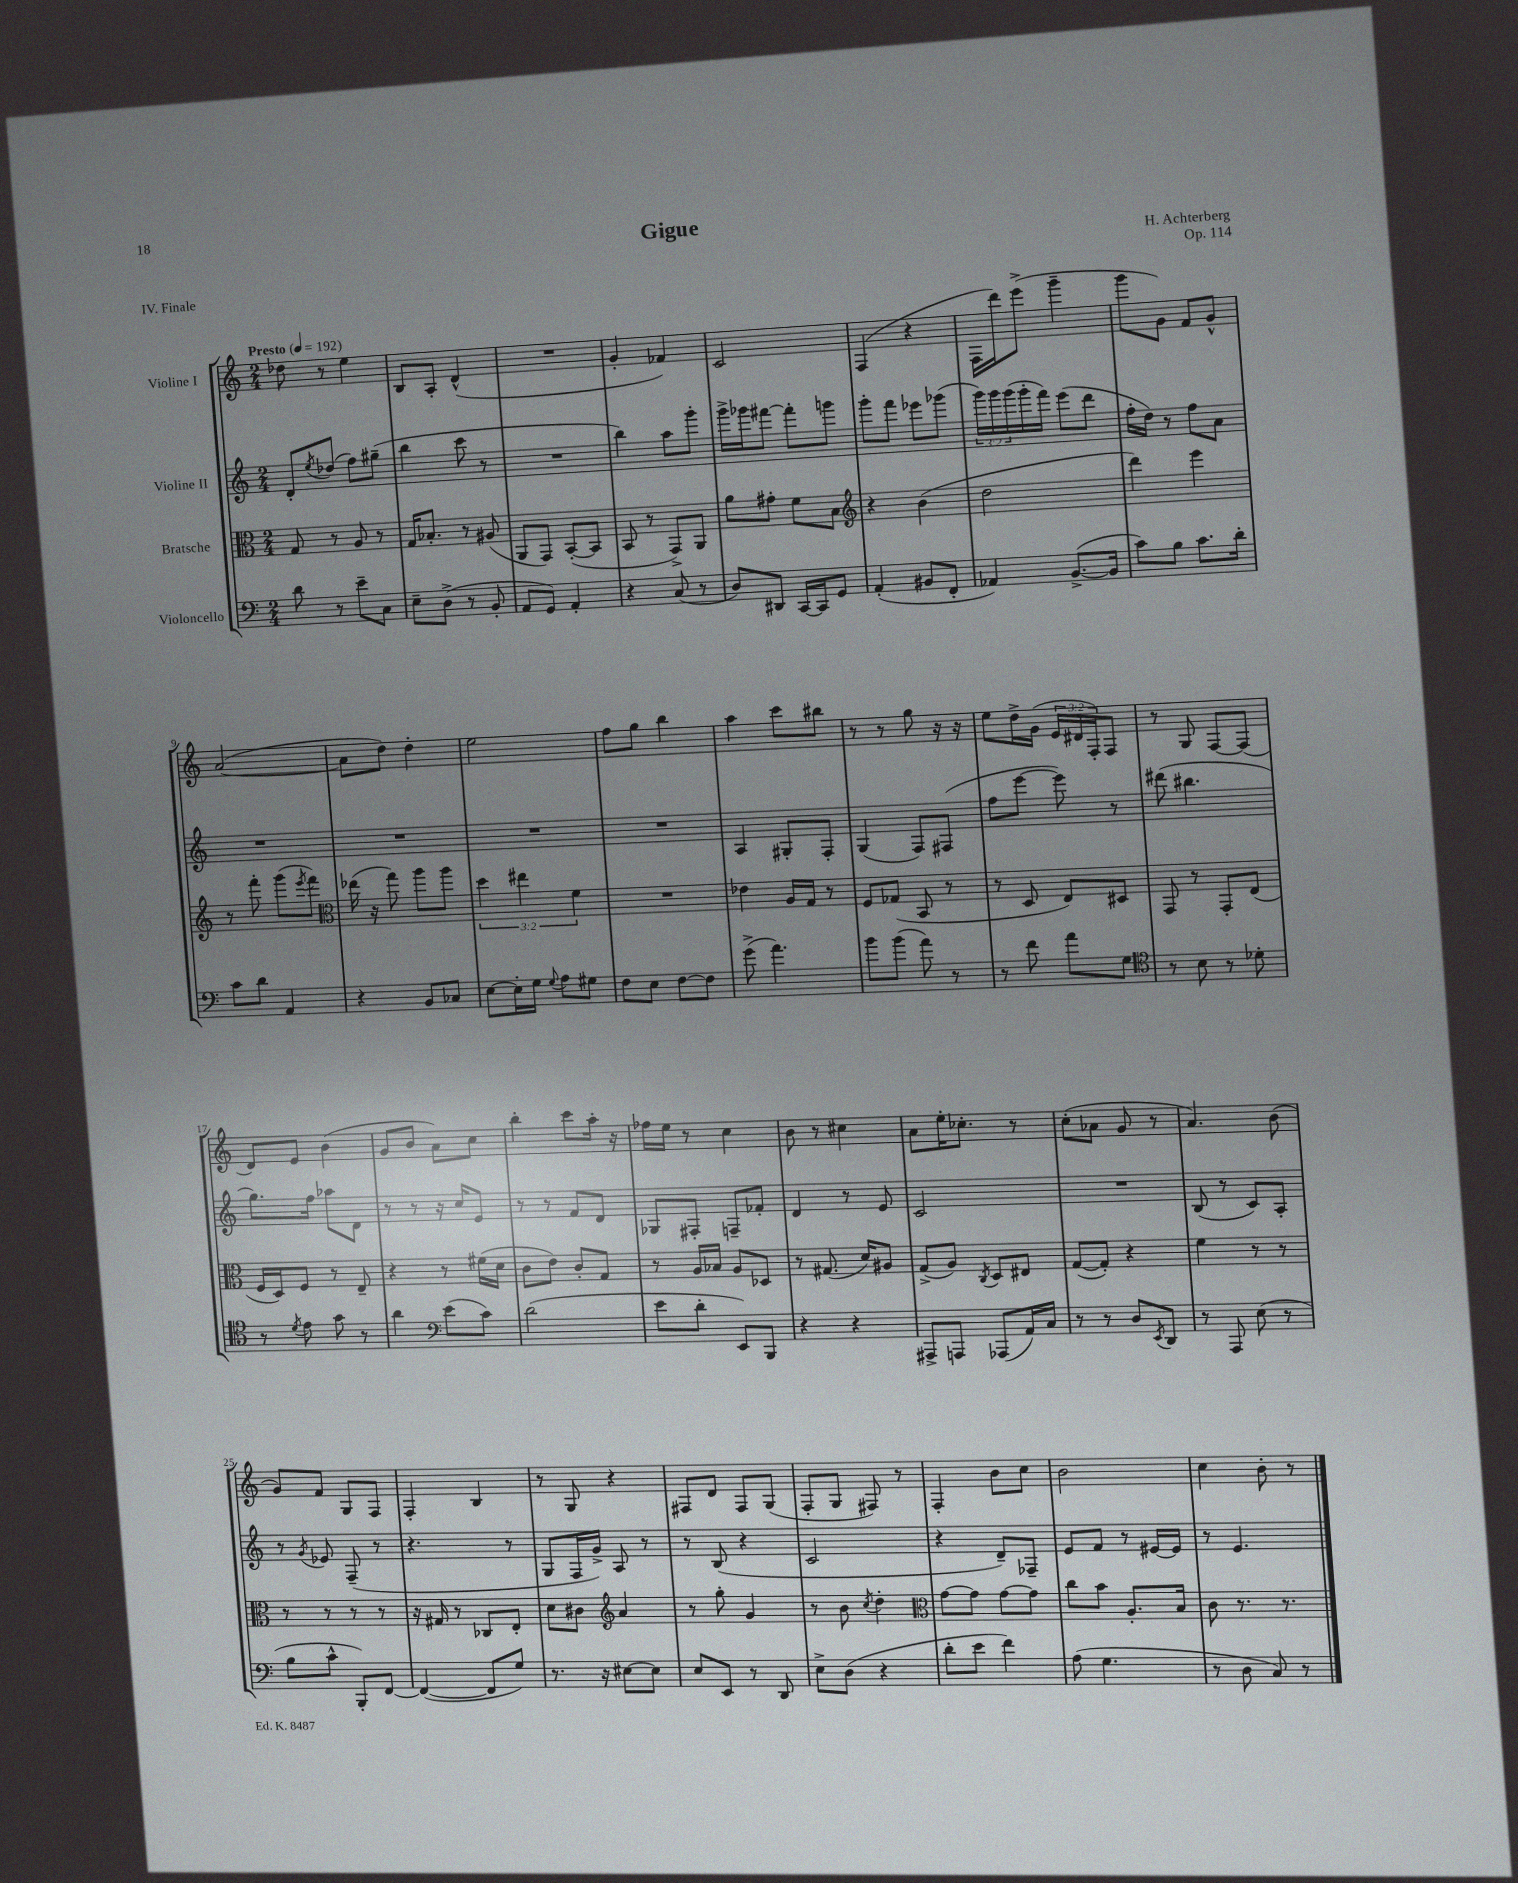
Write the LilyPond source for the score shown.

\header { title = "Gigue" composer = "H. Achterberg" opus = "Op. 114" piece = "IV. Finale" }
<<
\new StaffGroup <<
\new Staff = "s0" \with { instrumentName = "Violine I" } {
    \clef treble \key c \major \numericTimeSignature \time 2/4 \override Staff.TupletNumber.text = #tuplet-number::calc-fraction-text \tempo "Presto" 4 = 192
    des''8 r8 e''4 |
    b8 a8-. d'4-^( |
    R2 |
    g'4-. fes'4) |
    c'2 |
    f4( r4 |
    f16 d'''16) e'''8->( g'''4-- |
    g'''8 g'8) f'8 g'8-^ |
    a'2~( |
    a'8 d''8) d''4-. |
    e''2 |
    f''8 g''8 b''4 |
    a''4 c'''8 bis''8 |
    r8 r8 g''8 r16 r16 |
    e''8 d''16-> g'16( \tuplet 3/2 { e'16 dis'16 f16-.) } f8 |
    r8 g8 f8~ f8( |
    d'8) e'8 b'4( |
    g'8 b'8 a'8) c''8 |
    b''4-. c'''8 a''16-. r16 |
    fes''16 e''16 r8 c''4 |
    b'8 r8 cis''4 |
    a'8 e''16-. ces''8.-. r8 |
    c''8-.( aes'8 g'8 r8 |
    a'4.) b'8( |
    g'8) f'8 g8 f8 |
    f4-. b4 |
    r8 g8 r4 |
    fis8 d'8 fis8 g8( |
    f8-. g8 fis8) r8 |
    f4-. b'8 c''8 |
    b'2 |
    c''4 b'8-. r8 \bar "|." |
}
\new Staff = "s1" \with { instrumentName = "Violine II" } {
    \clef treble \key c \major \numericTimeSignature \time 2/4 \override Staff.TupletNumber.text = #tuplet-number::calc-fraction-text
    d'8-. \acciaccatura { e''8 } des''8( f''8) gis''8--( |
    b''4 c'''8 r8 |
    R2 |
    b''4) a''8 g'''8-. |
    g'''16-> ges'''16 fis'''8~ fis'''8-. g'''8 |
    g'''8-. f'''8 ees'''8 ges'''8( |
    \tuplet 3/2 { g'''16) g'''16 g'''16( } g'''16-. f'''16) e'''8( d'''8 |
    f''16-. d''16) r8 f''8 a'8 |
    R2 |
    R2 |
    R2 |
    R2 |
    a4 gis8-. f8-. |
    g4( f8) fis8( |
    f''8 e'''8~ e'''8) r8 |
    dis'''8( bis''4. |
    g''8.) f''16 aes''8 d'8 |
    r8 r8 r16 c''16 e'8 |
    r8 r8 f'8 d'8 |
    ges8 fis8-. f8-- fes'8-. |
    d'4 r8 e'8 |
    c'2 |
    R2 |
    b8( r8 c'8) a8-. |
    r8 \acciaccatura { g'8 } ees'8 f8--( r8 |
    r4. r8 |
    g8 f16 g'16->) a8 r8 |
    r8 b8( r4 |
    c'2 |
    r4 d'8--) fes8-- |
    e'8 f'8 r8 eis'16~ eis'16 |
    r8 e'4. \bar "|." |
}
\new Staff = "s2" \with { instrumentName = "Bratsche" } {
    \clef alto \key c \major \numericTimeSignature \time 2/4 \override Staff.TupletNumber.text = #tuplet-number::calc-fraction-text
    g8 r8 a8 r8 |
    g16 bes8.-. r8 ais8( |
    a,8 g,8) b,8~-.( b,8 |
    b,8 r8 g,8->) a,8 |
    a'8 gis'8-. f'8 b8 |
    \clef treble r4 b'4( |
    d''2 |
    d'''4) e'''4 |
    r8 f'''8-. g'''8( \acciaccatura { e'''8 } f'''8) |
    \clef alto ees''16( r16 g''8) a''8 a''8 |
    \tuplet 3/2 { d''4 eis''4 f'4 } |
    R2 |
    ees'4 a16 g16 r8 |
    f8 ges8( b,8 r8 |
    r8 d8 e8) dis8 |
    g,8 r8 g,8-. e8( |
    f16 d16) f8 r8 e8-- |
    r4 r8 fis'16( d'16 |
    c'8 e'8) c'8-. g8 |
    r8 a16 bes16 a8 des8 |
    r8 gis8.( d'16) ais8 |
    g8->( a8) \acciaccatura { c8 } d8 eis8 |
    g8~( g8-.) r4 |
    f'4 r8 r8 |
    r8 r8 r8 r8 |
    r16 gis16 r8 ces8 e8-. |
    d'8 cis'8 \clef treble a'4 |
    r8 g''8-. g'4 |
    r8 b'8 \acciaccatura { c''8 } d''4-. |
    \clef alto g'8~ g'8 g'8~ g'8 |
    c''8 b'8 a8.-. b16 |
    c'8 r8. r8. \bar "|." |
}
\new Staff = "s3" \with { instrumentName = "Violoncello" } {
    \clef bass \key c \major \numericTimeSignature \time 2/4
    d'8 r8 e'8-- c8 |
    e8-- d8->( r8 b,8-. |
    a,8 g,8) a,4-. |
    r4 c8( r8 |
    d8) dis,8 c,16~ c,16 g,8 |
    a,4-.( bis,8 f,8-. |
    aes,4) b,8.~->( b,16 |
    c'8) b8 c'8. d'16-. |
    c'8 d'8 a,4 |
    r4 b,8 ces8 |
    e8~ e16-. g16 \appoggiatura { g8 } a8 gis8 |
    f8 e8 f8~ f8 |
    g'8->( a'4.) |
    b'8 b'8( a'8) r8 |
    r8 f'8 a'8 g8 |
    \clef tenor r8 b8 r8 des'8-. |
    r8 \acciaccatura { d'8 } e'8 g'8 r8 |
    a'4 \clef bass e'8( c'8) |
    d'2( |
    e'8 d'8-. e,8) b,,8 |
    r4 r4 |
    ais,,8-> a,,8 aes,,8( a,16) c16 |
    r8 r8 d8 \acciaccatura { e,8 } d,8 |
    r8 a,,8 e8( r8 |
    b8 c'8-^ b,,8-.) f,8~ |
    f,4~( f,8 g8) |
    r8. r16 eis8~ eis8 |
    e8 e,8 r8 d,8 |
    e8-> d8( r4 |
    d'8-. e'8 f'4) |
    a8( g4. |
    r8 d8 c8) r8 \bar "|." |
}
>>
>>
